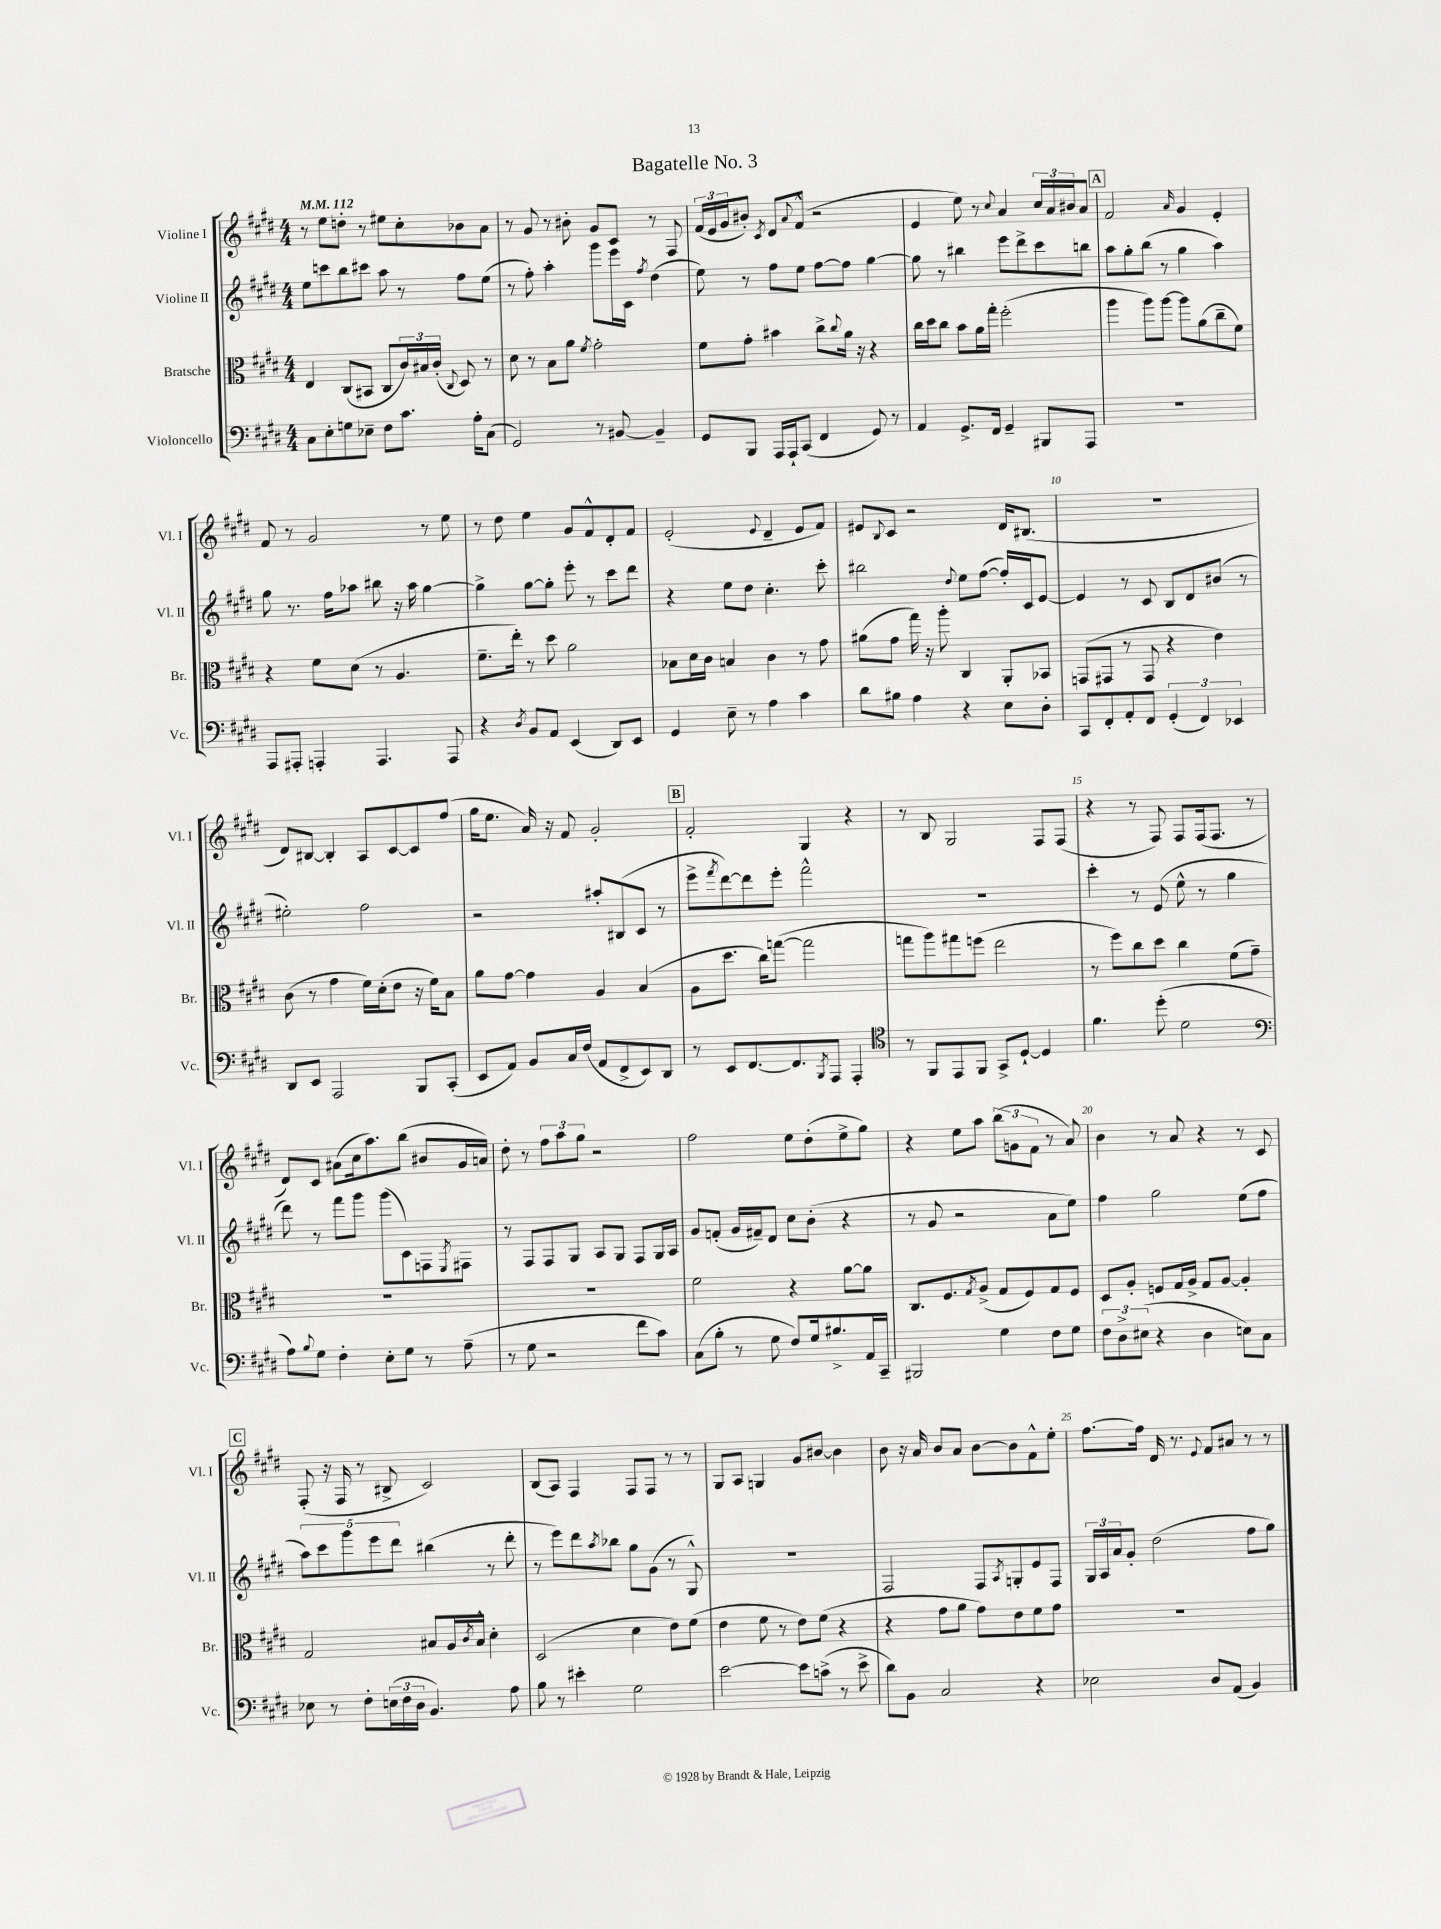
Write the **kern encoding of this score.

**kern	**kern	**kern	**kern
*part4	*part3	*part2	*part1
*staff4	*staff3	*staff2	*staff1
*I"Violoncello	*I"Bratsche	*I"Violine II	*I"Violine I
*I'Vc.	*I'Br.	*I'Vl. II	*I'Vl. I
*clefF4	*clefC3	*clefG2	*clefG2
*k[f#c#g#d#]	*k[f#c#g#d#]	*k[f#c#g#d#]	*k[f#c#g#d#]
*M4/4	*M4/4	*M4/4	*M4/4
*MM112	*MM112	*MM112	*MM112
=1	=1	=1	=1
8C#\L	4E/	8ee\L	8r
8E'\	.	8cccn\	8ee\L
8Gn\	(8C#/L	8bb\	8ddn'\J
8E-X~\J	8BB#X/J	8ccc#X\J	8r
8F#\L	8C#/L	8aa\	8ee#X\L
8.c#\J	24c#/L)	8r	8cc#'\
.	24B#X/	.	.
.	(24c#'/JJ	.	.
.	8qqC#/	.	.
.	8D#/)	8ff#\L	8b-X\
16A'\KL	.	.	.
(8C#\J	8r	(8ee\J	8a\J
=2	=2	=2	=2
2GG#/)	8d#\	8r	8r
.	8r	8ff#'\)	8g#/
.	8B\L	4aa'\	8r
.	8a\J	.	8b#X'\
.	8qf#/	.	.
8r	2g#'\	8ggg#\L	8g#/L
[8BB#X/	.	16eee\L	8c#/J
.	.	16c#\JJ	.
.	.	8qff#/	.
4BB#~/]	.	(4dd#\	8r
.	.	.	8F#/
=3	=3	=3	=3
8GG#/L	8f#\L	8ee\)	(24f#/LL
.	.	.	24e/
.	.	.	24g#/J
8BBB/J	8g#'\J	8r	8b#X'/J)
.	.	.	8qc#/
16AAA/LL	4b#X\	8ff#\L	8d#/L
16AAA`/J	.	.	.
.	.	.	8qqa/
(8CC#/J	.	8ee\J	(8f#^^/J
4FF#/	8cc#^\L	[8ff#\L	2r
.	8qqcc#/	.	.
.	16a\Jk	8ff#\J]	.
.	16r	.	.
8GG#/)	4r	[4gg#\	.
8r	.	.	.
=4	=4	=4	=4
4AA/	16cc#\LL	8gg#\]	4e/
.	16dd#\J	.	.
.	8cc#\J	8r	.
8.GG#^/L	8b\L	4bb#X\	8ee\)
.	16a\L	.	8r
16FF#/Jk	16gg#'\JJ	.	.
.	.	.	8qqcc#/
4GG#~/	(2ff#'\	8eee\L	4a/
.	.	8ddd#^\	.
8BBB#X/L	.	8ccc#\	24cc#/LL
.	.	.	24a/
.	.	.	24b#X/J
8AAA/J	.	8bbn\J	8a/J
!!LO:REH:place=s1:t=A
=5	=5	=5	=5
1r	4aa\	8aa\L	2f#/
.	.	8gg#'\	.
.	8aa\L)	(8bb\J	.
.	[8aa\J	8r	.
.	.	.	16qqa/
.	8aa\L]	4gg#\	4g#/
.	(8a\	.	.
.	8cc#~\	4aa\)	4e'/
.	8f#\J)	.	.
!!LO:LB:g=z
=6	=6	=6	=6
8AAA/L	4r	8gg#\	8f#/
8AAA#X'/J	.	8.r	8r
4AAAn'/	8f#\L	.	2g#/
.	.	16ff#\KL	.
.	(8d#\J	8aa-X\J	.
4.AAA/	8r	8bb#X\	.
.	4.A/	16r	.
.	.	16aa-\	.
.	.	[4gg#\	8r
8AAA/	.	.	8ee\
=7	=7	=7	=7
4r	8.f#~\L	4gg#^\]	8r
.	.	.	8dd#\
.	16ee'\Jk)	.	.
8qD#/	.	.	.
8BB/L	8r	[8gg#\L	4ee\
8AA/J	8dd#\	8gg#'\J]	.
(4EE/	2a\	8eee'\	8g#/L
.	.	8r	8f#^^/
8DD#/L)	.	8ccc#\L	8d#'/
8EE/J	.	8ddd#\J	8f#/J
=8	=8	=8	=8
4GG#/	8B-X\L	4r	(2e'/
.	16d#\L	.	.
.	16c#\JJ	.	.
8E~\	4Bn/	8ee\L	.
8r	.	8dd#\J	.
.	.	.	8qqe/
4A\	4c#\	4.cc#'\	4d#~/
4c#\	8r	.	8e/L
.	8g#\	8ccc#'\	8f#/J)
=9	=9	=9	=9
8d#\L	(8a#X\L	2bb#X\	8e#X/L
.	.	.	8qqB/
8B#X\J	8g#\J	.	8c#/J
4A\	16gg#\)	.	2r
.	16r	.	.
.	8aa'\	.	.
.	.	8qqdd#/	.
4r	4C#/	8ee\L	.
.	.	([8ff#\J	.
8E\L	8AA'/L	16ff#'/LL])	16d#/KL
.	.	16c#/J	(8.B#X/J
8D#'\J	8BB-X/J	[8e/J	.
=10	=10	=10	=10
8CC#/L	(8GGn/L	4e/]	1r
8FF#'/	8GG#X/J	.	.
8AA'/	8r	8r	.
8FF#/J	8GG#/	8c#/	.
(6GG#'/	4r	8B/L	.
.	.	8d#/	.
6FF#/)	.	.	.
.	4e\)	(8b#X/J	.
6EE-X/	.	.	.
.	.	8r	.
!!LO:LB:g=z
=11	=11	=11	=11
8DD#/L	(8c#\	2ee#X'\)	8d#/L)
8EE/J	8r	.	[8B#X/J
2AAA/	4g#\	.	4B#'/]
.	16f#\LL)	2ff#\	8A/L
.	(16d#'\J	.	.
.	8e\J	.	[8c#/
8BBB/L	16r	.	8c#/]
.	16f#\KL)	.	.
(8CC#'/J	8B\J	.	(8ff#/J
=12	=12	=12	=12
8EE/L	8a\L	2r	16gg#\KL
.	.	.	8.ee\J
8AA/J)	[8g#\J	.	.
8BB/L	4g#\]	.	16a/)
.	.	.	16r
16C#/L	.	.	8f#/
(16F#/JJ	.	.	.
8AA/L	4A/	8aa#X'/L	2g#'/
8FF#^/	.	(8B#X/	.
8EE/)	(4B/	8c#/J	.
8DD#/J	.	8r	.
!!LO:REH:place=s1:t=B
=13	=13	=13	=13
8r	8A\L	8eee^\L	2f#'/
.	.	8qfff#/	.
8EE/L	8.dd#\J	[8ddd#\)	.
[8.FF#/	.	8ddd#\]	.
.	16cc#\KL)	.	.
.	([8ggn\J	8eee'\J	.
8.FF#/]	.	.	.
.	2gg\]	2fff#^^\	4G#/
8qBBB/	.	.	.
8AAA/J	.	.	.
4AAA'/	.	.	4r
=14	=14	=14	=14
*clefC4	*	*	*
8r	8ggn\L	1r	8r
8FF#/L	8aa\)	.	8B/
8EE/	8gg#X\	.	2G#/
8FF#/J	(8ffn\J	.	.
8GG#^/L	2ee\	.	.
[8D#`/J	.	.	.
4D#/]	.	.	8F#/L
.	.	.	(8F#/J
=15	=15	=15	=15
4.f#\	8r	4ccc#'\	4r
.	8ff#\L)	.	.
.	8cc#\	8r	8r
(8dd#'\	8dd#\J	(8e/	8F#/)
2d#\	4cc#\	8ee^^\	8F#/L
.	.	8r	(16F#/k
.	.	.	8.F#/J
.	(8f#\L	4gg#\	.
.	8g#~\J)	.	8r
!!LO:LB:g=z
=16	=16	=16	=16
*clefF4	*	*	*
8A\L)	1r	8ddd#\)	8d#/L)
8qqB/	.	.	.
8G#\J	.	8r	8c#/J
4F#'\	.	8fff#\L	(8a#X\L
.	.	8ggg#\J	16cc#\k
.	.	.	8.aa\)
8E'\L	.	(8ggg#\L	.
8G#\J	.	8c#\)	(8bb\J
8r	.	8Fn\	8b#X/L
.	.	8qE/	.
(8A~\	.	8F#X\J	16g#/L
.	.	.	16an/JJ)
=17	=17	=17	=17
8r	1r	8r	8dd#'\
8G#\	.	8F#/L	8r
2r	.	8F#/	12ff#\L
.	.	.	12aa\
.	.	8G#/J	.
.	.	.	12gg#\J
.	.	8A/L	2r
.	.	8G#/J	.
8f#\L	.	8F#/L	.
8c#\J)	.	16G#/L	.
.	.	16A/JJ	.
=18	=18	=18	=18
(8C#\L	2f#\	8g#/L	2ff#\
8B'\J	.	(8fn'/J	.
8r	.	16g#/LL	.
.	.	16f#X~/J)	.
8G#\	.	8d#/J	.
8F#/L)	4r	8cc#\L	8ee\L
16G#/k	.	(8b'\J	(8dd#'\
8.B#X^/	.	.	.
.	[8a\L	4r	8ee^\
16AA/L	8a\J]	.	8gg#\J)
16CC#~/JJ	.	.	.
=19	=19	=19	=19
2BBB#X/	8.C#/L	8r	4r
.	.	8g#/	.
.	8.F#/	.	.
.	.	2r	8ee\L
.	8qG#/	.	.
.	(8A^/J	.	8aa\J
4G#\	8G#/L	.	(12bb\L
.	.	.	12gn\
.	8F#/)	.	.
.	.	.	12f#\J
8F#\L	8G#/	8a\L	8r
8G#\J	8F#/J	8ee\J)	8a/)
=20	=20	=20	=20
12F#\L	8D#/L	4ff#\	4b\
12D#^\	.	.	.
.	8A'/J	.	.
(12E#X\J	.	.	.
4r	8Fn/L	2gg#\	8r
.	16G#/L	.	8a/
.	16A^/JJ	.	.
4D#\	8G#/L	.	4r
.	[8A/J	.	.
8En\L)	4A'/]	(8ee\L	8r
8C#\J	.	8ff#\J	8c#/
!!LO:LB:g=z
!!LO:REH:place=s1:t=C
=21	=21	=21	=21
8E-X\	2G#/	10aa\L)	(8F#'/
.	.	10ccc#\	.
8r	.	.	16r
.	.	.	16F#/
.	.	10ggg#\	.
8F#'\L	.	.	8r
.	.	10eee\	.
(24En\L	.	.	8B#X^/
.	.	10ddd#\J	.
24F#\	.	.	.
24D#\JJ	.	.	.
4.BB/)	8B#X/L	(4bb#X\	2c#/)
.	16A/L	.	.
.	8qc#/	.	.
.	16B#^^/JJ	.	.
.	4d#'\	8r	.
8A\	.	8ddd#'\	.
=22	=22	=22	=22
8B\	(2D#/	8r	(8B/L
8r	.	8eee\L)	8A/J)
4e#X'\	.	8ddd#\	4F#/
.	.	8qaa/	.
.	.	8bb-X\J	.
2G#\	4d#\	8gg#\L	8F#/L
.	.	(8g#\J	8F#/J
.	8e\L)	8r	8r
.	(8f#\J	8G#^^/)	8r
=23	=23	=23	=23
[2e\	4e\	1r	8G#/L
.	.	.	8A/J
.	8f#\	.	4Gn/
.	8r	.	.
8e\L]	8e\L)	.	8g#/L
(8cn^\J	(8f#\J	.	[8b#X/J
8r	4r	.	4b#\]
8e^\	.	.	.
=24	=24	=24	=24
8d#\L)	4r	2F#/	8b\
8BB\J	.	.	16r
.	.	.	16a/
2C#/	8g#\L	.	8b/L
.	8a\J	.	8a/J
.	8g#\L)	8F#/L	[8b\L
.	.	8qA/	.
.	8e\	8Gn'/	8b\]
4r	8f#\	8e/	8f#^^\
.	8g#\J	8F#/J	8ee'\J
=25	=25	=25	=25
2E-X\	1r	24G#/LL	[8.ff#\L
.	.	24A/	.
.	.	24a/J	.
.	.	8g#'/J	.
.	.	.	16ff#\Jk]
.	.	(2dd#\	16d#/
.	.	.	8.r
.	.	.	8qqe/
8D#/L	.	.	8f#/L
(8AA/J	.	.	8a#X/J
4BB/)	.	8ff#\L	8r
.	.	8gg#\J)	8r
==	==	==	==
*-	*-	*-	*-
